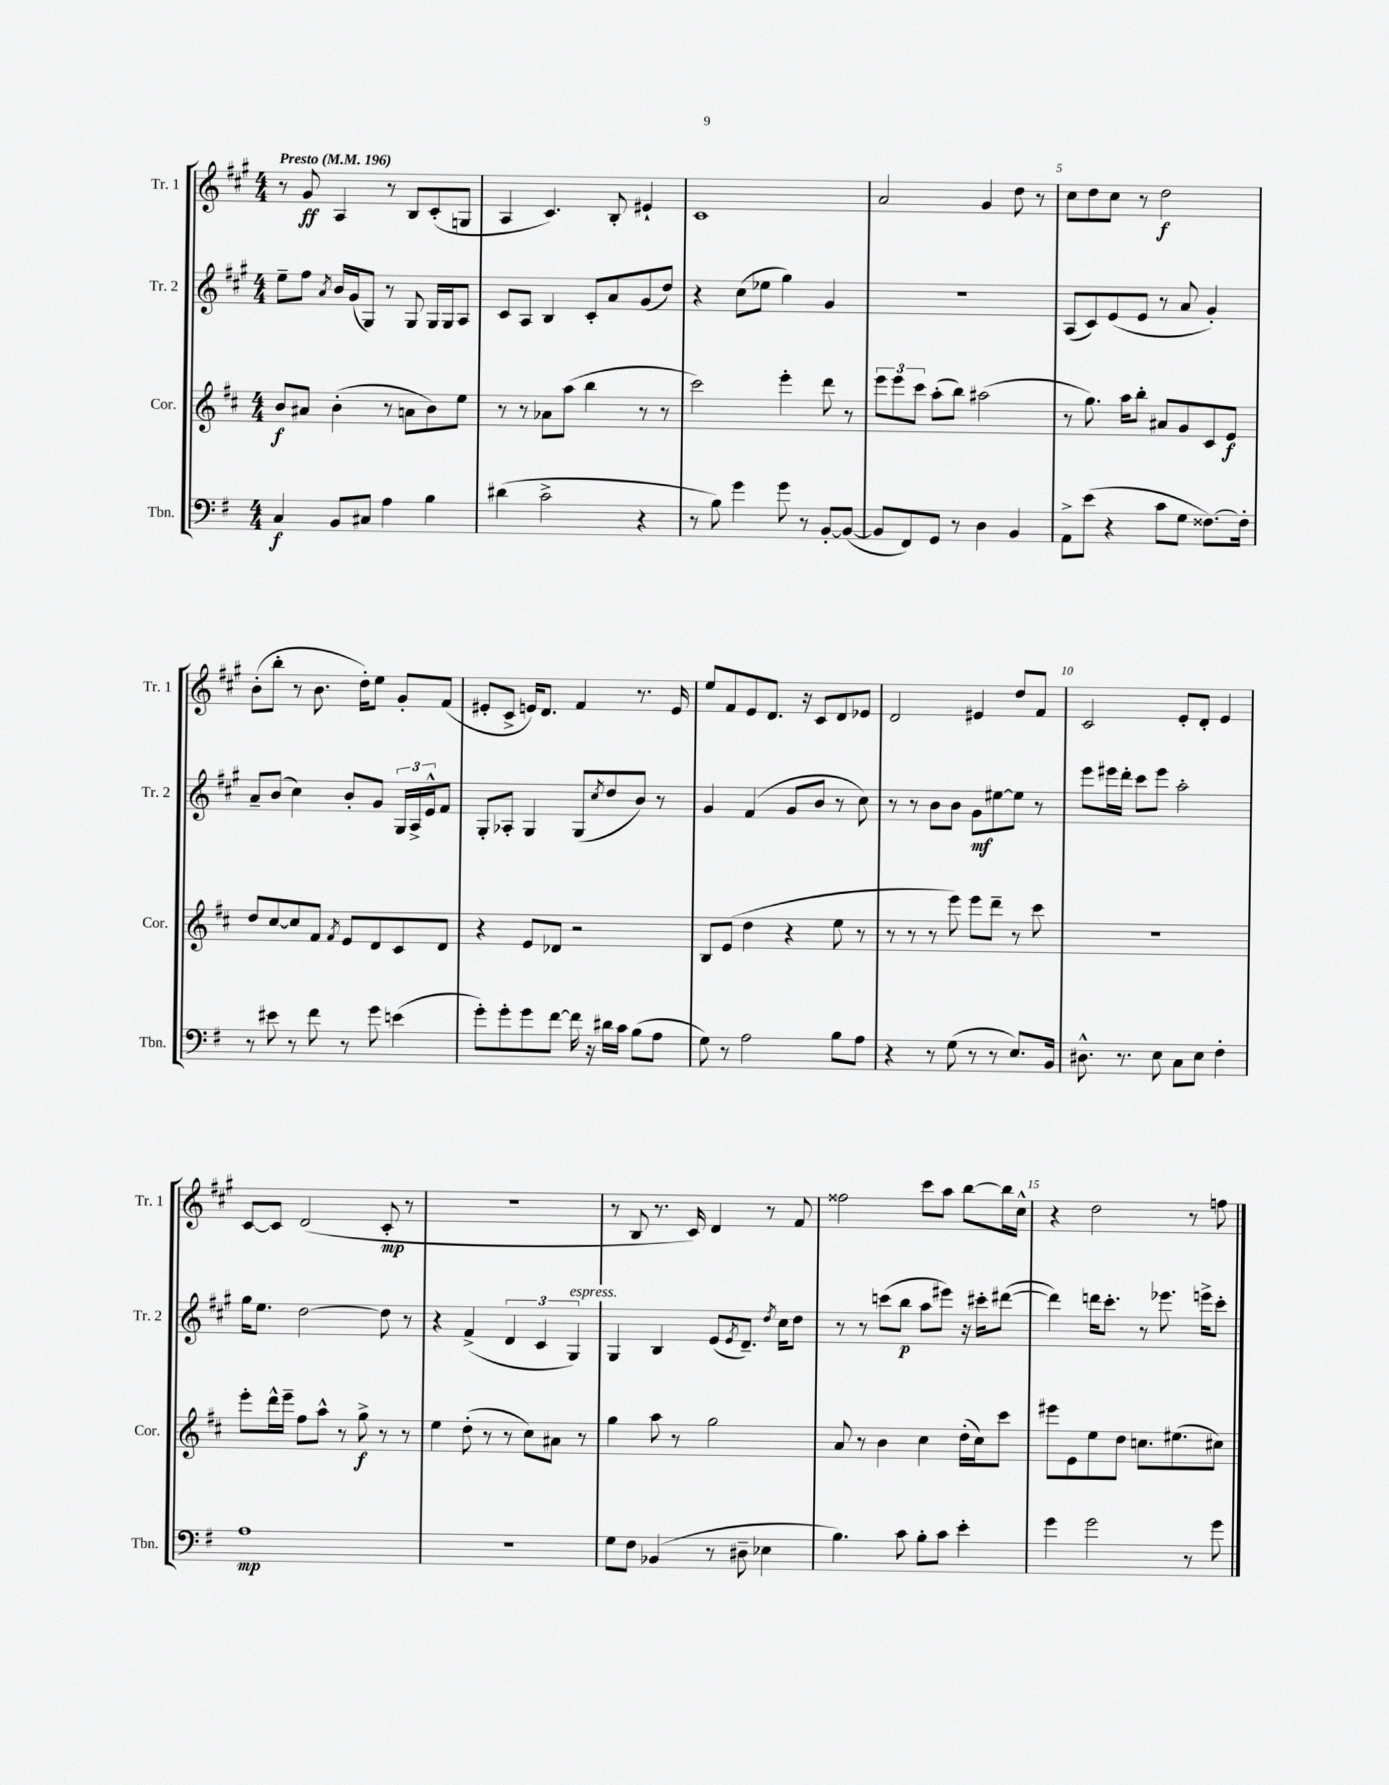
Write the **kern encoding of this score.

**kern	**dynam	**kern	**dynam	**kern	**dynam	**kern	**dynam
*part4	*part4	*part3	*part3	*part2	*part2	*part1	*part1
*staff4	*staff4	*staff3	*staff3	*staff2	*staff2	*staff1	*staff1
*I"Tbn.	*	*I"Cor.	*	*I"Tr. 2	*	*I"Tr. 1	*
*I'Tbn.	*	*I'Cor.	*	*I'Tr. 2	*	*I'Tr. 1	*
*clefF4	*	*clefG2	*	*clefG2	*	*clefG2	*
*k[f#]	*	*k[f#c#]	*	*k[f#c#g#]	*	*k[f#c#g#]	*
*M4/4	*	*M4/4	*	*M4/4	*	*M4/4	*
*MM196	*	*MM196	*	*MM196	*	*MM196	*
=1	=1	=1	=1	=1	=1	=1	=1
!	!	!	!	!	!	!LO:TX:a:B:t=Presto	!
4C/	f	8b/L	f	8ee~\L	.	8r	.
.	.	8a#X/J	.	8ff#\J	.	8g#/	ff
.	.	.	.	8qa/	.	.	.
8BB/L	.	(4b'\	.	16b/LL	.	4A/	.
.	.	.	.	(16g#/J	.	.	.
8C#X/J	.	.	.	8G#/J)	.	.	.
4A\	.	8r	.	8r	.	8r	.
.	.	8an\L	.	8G#/	.	8B/L	.
4B\	.	8b\)	.	16G#/LL	.	(8c#'/	.
.	.	.	.	16G#/J	.	.	.
.	.	8ee\J	.	8A/J	.	8Gn/J	.
=2	=2	=2	=2	=2	=2	=2	=2
(4d#X\	.	8r	.	8c#/L	.	4A/	.
.	.	8r	.	8A/J	.	.	.
2c^\	.	8a-X\L	.	4B/	.	4.c#/)	.
.	.	(8aa\J	.	.	.	.	.
.	.	4bb\	.	8c#'/L	.	.	.
.	.	.	.	8a/	.	8B'/	.
4r	.	8r	.	(8g#/	.	4e#X`/	.
.	.	8r	.	8dd/J)	.	.	.
=3	=3	=3	=3	=3	=3	=3	=3
8r	.	2ccc#\)	.	4r	.	1c#	.
8B\)	.	.	.	.	.	.	.
4g\	.	.	.	(8cc#\L	.	.	.
.	.	.	.	8ee-X\J	.	.	.
8g\	.	4eee'\	.	4gg#\)	.	.	.
8r	.	.	.	.	.	.	.
[8BB'/L	.	8ddd\	.	4g#/	.	.	.
(8BB/J_	.	8r	.	.	.	.	.
=4	=4	=4	=4	=4	=4	=4	=4
8BB/L]	.	12eee\L	.	1r	.	2a/	.
.	.	12eee\	.	.	.	.	.
8FF#/)	.	.	.	.	.	.	.
.	.	12ccc#\J	.	.	.	.	.
8GG/J	.	(8aa'\L	.	.	.	.	.
8r	.	8bb\J)	.	.	.	.	.
4D\	.	(2aa#X\	.	.	.	4g#/	.
4BB/	.	.	.	.	.	8dd\	.
.	.	.	.	.	.	8r	.
=5	=5	=5	=5	=5	=5	=5	=5
8AA^\L	.	8r	.	(8A/L	.	8cc#\L	.
(8e\J	.	8.gg\)	.	8c#/)	.	8dd\	.
4r	.	.	.	(8e/	.	8cc#\J	.
.	.	16aa\KL	.	.	.	.	.
.	.	8bb'\J	.	8e/J	.	8r	.
8c\L	.	8a#X/L	.	8r	.	2dd\	f
8G\J	.	8g/	.	8a/	.	.	.
[8.F##X\L)	.	8c#/	.	4g#'/)	.	.	.
.	.	8e/J	f	.	.	.	.
16F##'\Jk]	.	.	.	.	.	.	.
!!LO:LB:g=z
=6	=6	=6	=6	=6	=6	=6	=6
8r	.	8dd/L	.	8a~/L	.	(8b'\L	.
8e#X\	.	[8cc#/	.	(8b/J	.	8bb'\J	.
8r	.	8cc#/]	.	4cc#\)	.	8r	.
8f#\	.	8f#/J	.	.	.	8.b\	.
.	.	8qf#/	.	.	.	.	.
8r	.	8e/L	.	8b'/L	.	.	.
.	.	.	.	.	.	16dd'\KL)	.
8g\	.	8d/	.	8g#/J	.	8ee\J	.
(4en\	.	8c#/	.	24G#/LL	.	8g#'/L	.
.	.	.	.	24A^/	.	.	.
.	.	.	.	24e^^/J	.	.	.
.	.	8d/J	.	8f#/J	.	(8f#/J	.
=7	=7	=7	=7	=7	=7	=7	=7
8g'\L)	.	4r	.	8G#'/L	.	8e#X'/L	.
8g'\	.	.	.	8A-X'/J	.	8c#^/J	.
8g\	.	8e/L	.	4G#/	.	16en/KL)	.
.	.	.	.	.	.	8.d/J	.
[8f#\J	.	8d-X/J	.	.	.	.	.
16f#\]	.	2r	.	(8G#/L	.	4f#/	.
16r	.	.	.	.	.	.	.
.	.	.	.	8qcc#/	.	.	.
16d#X\LL	.	.	.	8dd/	.	.	.
16c\JJ	.	.	.	.	.	.	.
(8B\L	.	.	.	8b/J)	.	8.r	.
8A\J	.	.	.	8r	.	.	.
.	.	.	.	.	.	16e/	.
=8	=8	=8	=8	=8	=8	=8	=8
8G\)	.	8B/L	.	4g#/	.	8ee/L	.
8r	.	(8e/J	.	.	.	8f#/	.
2A\	.	4dd\	.	(4f#/	.	8e/	.
.	.	.	.	.	.	8.d/J	.
.	.	4r	.	8g#/L	.	.	.
.	.	.	.	.	.	16r	.
.	.	.	.	8b/J	.	8c#/L	.
8B\L	.	8ee\	.	8r	.	8d/	.
8A\J	.	8r	.	8cc#\)	.	8e-X/J	.
=9	=9	=9	=9	=9	=9	=9	=9
4r	.	8r	.	8r	.	2d/	.
.	.	8r	.	8r	.	.	.
8r	.	8r	.	8b\L	.	.	.
(8G\	.	8eee\)	.	8b\J	.	.	.
8r	.	8eee\L	.	8g#\L	mf	4e#X/	.
8r	.	8ddd~\J	.	[8ee#X\	.	.	.
8.E/L)	.	8r	.	8ee#\J]	.	8dd/L	.
.	.	8ccc#\	.	8r	.	8f#/J	.
16BB/Jk	.	.	.	.	.	.	.
=10	=10	=10	=10	=10	=10	=10	=10
8.D#X^^\	.	1r	.	8eee\L	.	2c#/	.
.	.	.	.	16eee#X\L	.	.	.
8.r	.	.	.	16ddd'\JJ	.	.	.
.	.	.	.	8ccc#\L	.	.	.
8E\	.	.	.	8eee#\J	.	.	.
8C\L	.	.	.	2aa'\	.	8e'/L	.
8E\J	.	.	.	.	.	8d'/J	.
4F#'\	.	.	.	.	.	4e/	.
!!LO:LB:g=z
=11	=11	=11	=11	=11	=11	=11	=11
1A	mp	8eee'\L	.	16gg#\KL	.	[8c#/L	.
.	.	.	.	8.ee\J	.	.	.
.	.	16ddd^^\L	.	.	.	8c#/J]	.
.	.	16eee~\JJ	.	.	.	.	.
.	.	8ff#\L	.	[2dd\	.	(2d/	.
.	.	8aa^^\J	.	.	.	.	.
.	.	8r	.	.	.	.	.
.	.	8gg^\	f	.	.	.	.
.	.	8r	.	8dd\]	.	8c#'/	mp
.	.	8r	.	8r	.	8r	.
=12	=12	=12	=12	=12	=12	=12	=12
1r	.	4ee\	.	4r	.	1r	.
.	.	(8dd'\	.	(4f#^/	.	.	.
.	.	8r	.	.	.	.	.
.	.	8r	.	6d/	.	.	.
.	.	8cc#\L)	.	.	.	.	.
.	.	.	.	6c#/	.	.	.
.	.	8a#X\J	.	.	.	.	.
!	!	!	!	!LO:TX:a:i:t=espress.	!	!	!
.	.	.	.	6G#/)	.	.	.
.	.	8r	.	.	.	.	.
=13	=13	=13	=13	=13	=13	=13	=13
8G\L	.	4gg\	.	4G#/	.	8r	.
8F#\J	.	.	.	.	.	8B/	.
(4BB-X/	.	8aa\	.	4B/	.	8.r	.
.	.	8r	.	.	.	.	.
.	.	.	.	.	.	16c#/)	.
8r	.	2gg\	.	(8e/L	.	4d/	.
.	.	.	.	8qe/	.	.	.
8D#X~\	.	.	.	8.d~/J)	.	.	.
4E-X\	.	.	.	.	.	8r	.
.	.	.	.	8qdd/	.	.	.
.	.	.	.	16cc#\KL	.	.	.
.	.	.	.	8dd\J	.	8f#/	.
=14	=14	=14	=14	=14	=14	=14	=14
4.B\)	.	8a/	.	8r	.	2ff##X\	.
.	.	8r	.	8r	.	.	.
.	.	4b\	.	(8cccn\L	.	.	.
8c\	.	.	.	8bb\J	p	.	.
8B'\L	.	4cc#\	.	8aa\L	.	8ccc#\L	.
8c\J	.	.	.	8eee#X\J)	.	8aa\J	.
4e'\	.	(16dd'\LL	.	16r	.	[8bb\L	.
.	.	16cc#\J)	.	16ccc#X'\KL	.	.	.
.	.	8ccc#\J	.	([8ddd#X\J	.	16bb\L]	.
.	.	.	.	.	.	16cc#^^\JJ	.
=15	=15	=15	=15	=15	=15	=15	=15
4g\	.	8eee#X\L	.	4ddd#\])	.	4r	.
.	.	8e\	.	.	.	.	.
2g\	.	8ee\	.	16dddn\KL	.	2dd\	.
.	.	.	.	8.ccc#'\J	.	.	.
.	.	8dd\J	.	.	.	.	.
.	.	8.ccn\L	.	8r	.	.	.
.	.	.	.	8.eee-X\	.	.	.
.	.	(8.ee#X\	.	.	.	.	.
8r	.	.	.	.	.	8r	.
.	.	.	.	16eeen^\KL	.	.	.
8g\	.	8cc#X\J)	.	8ccc#'\J	.	8ffn\	.
==	==	==	==	==	==	==	==
*-	*-	*-	*-	*-	*-	*-	*-
